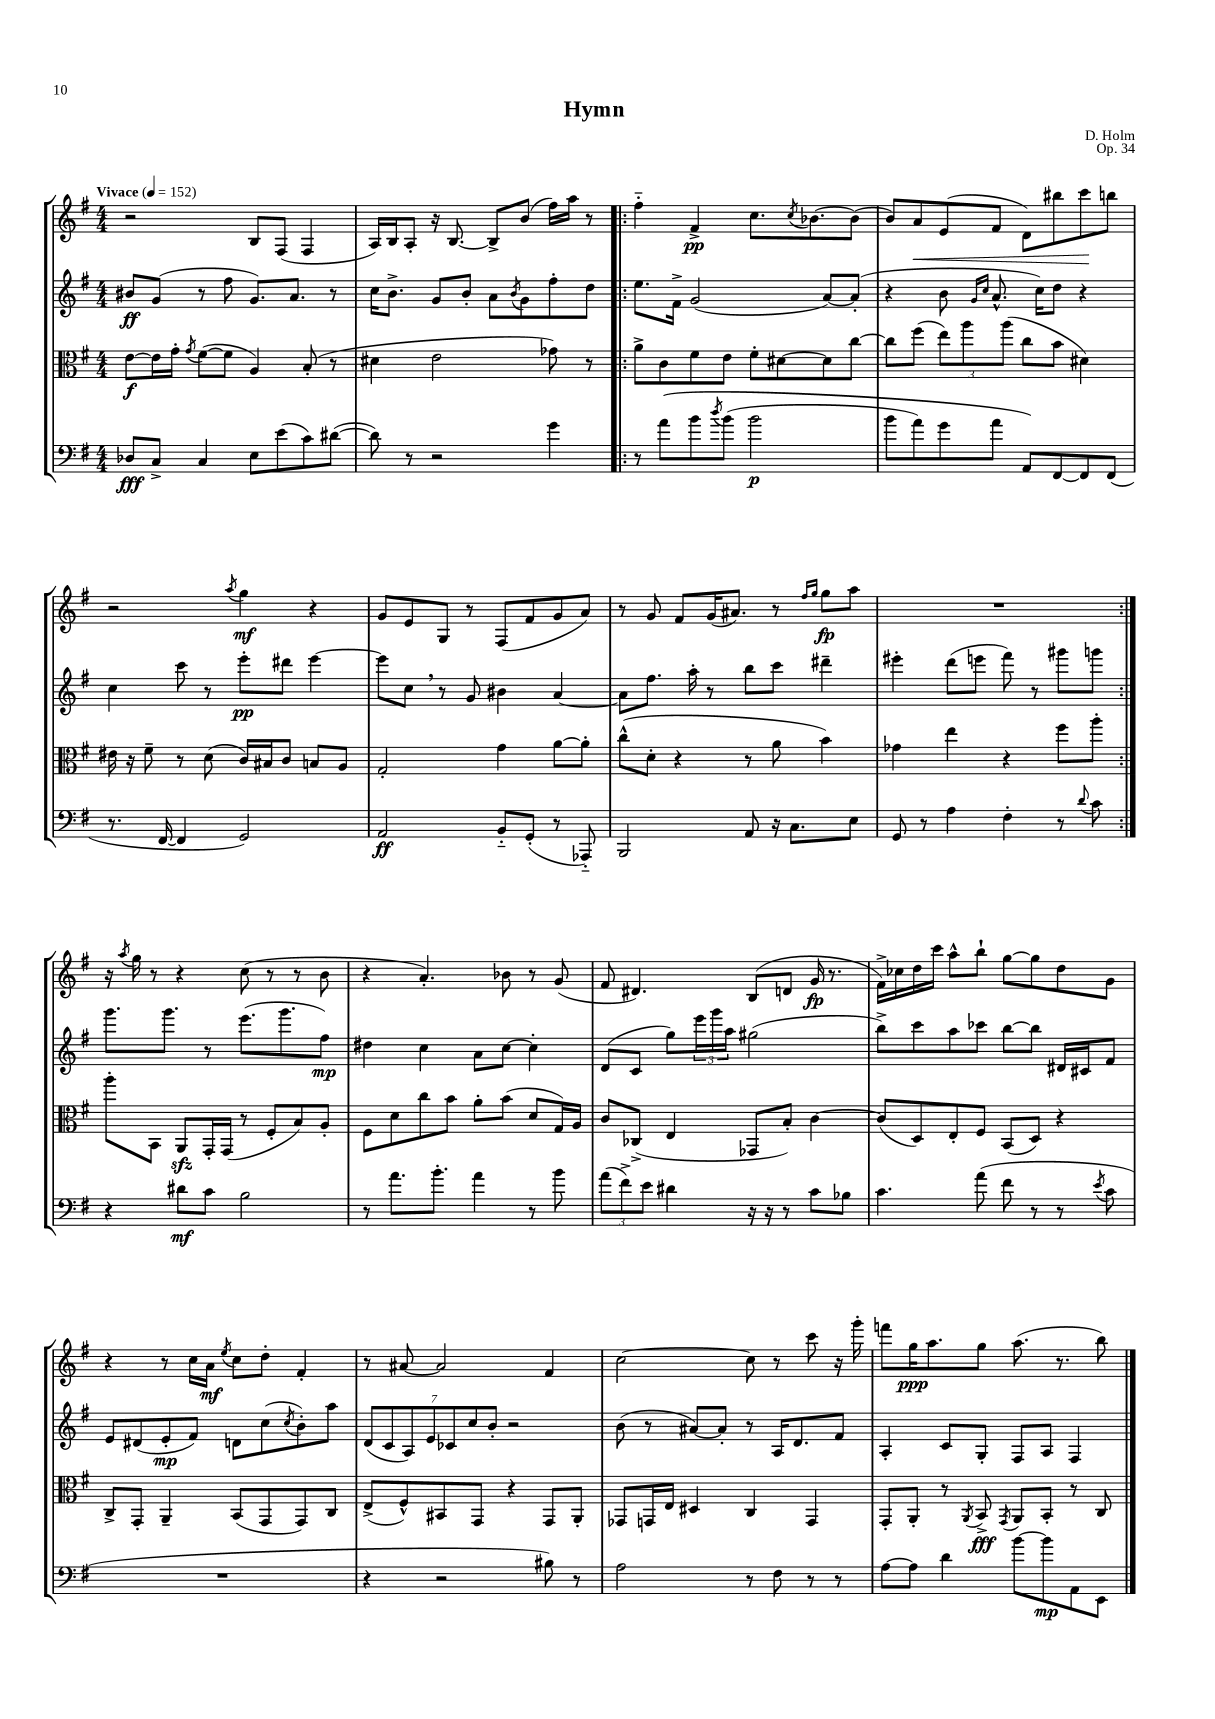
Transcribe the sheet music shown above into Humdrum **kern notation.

**kern	**kern	**kern	**kern
*staff4	*staff3	*staff2	*staff1
*clefF4	*clefC3	*clefG2	*clefG2
*k[f#]	*k[f#]	*k[f#]	*k[f#]
*M4/4	*M4/4	*M4/4	*M4/4
*MM152	*MM152	*MM152	*MM152
8D-	[8e	8b#	2r
8C^	16e]	(8g	.
.	16g'	.	.
.	8qg	.	.
4C	([8f#	8r	.
.	8f#]	8ff#	.
8E	4A)	8.g)	8B
(8e	.	.	(8F#
.	.	8.a	.
8c)	(8B'	.	4F#
([8d#	8r	8r	.
=	=	=	=
8d#])	4d#	16cc	16A)
.	.	8.b^	16B
8r	.	.	8A'
2r	2e	8g	16r
.	.	.	[8.B
.	.	8b'	.
.	.	8a	8B^]
.	.	8qb	.
.	.	8g	(8b
4g	8g-)	8ff#'	16ff#)
.	.	.	16aa
.	8r	8dd	8r
=!|:	=!|:	=!|:	=!|:
8r	8a^	8.ee	4ff#'~
&(8a	8c	.	.
.	.	16f#^	.
8b	8f#	(2g	4f#^
8qdd	.	.	.
(8b	8e	.	.
2b	8f#'	.	8.cc
.	[8d#	.	.
.	.	.	8qcc
.	.	.	[8.b-
.	8d#]	[8a)	.
.	[8cc	(8a']	(8b-]
=	=	=	=
8b	8cc]	4r	8b)
8a)	(8ff#	.	8a
8g	12ee)	8b	(8e
.	12aa	.	.
.	.	16qqg	.
.	.	16qqcc	.
8a	.	8.a^^	8f#
.	(12aa	.	.
8AA&)	8cc	.	8d)
.	.	16cc)	.
[8FF#	8b	8dd	8bb#
8FF#]	4d#)	4r	8ccc
(8FF#	.	.	8bb
=	=	=	=
8.r	16e#	4cc	2r
.	16r	.	.
.	8f#~	.	.
[16FF#	.	.	.
4FF#]	8r	8ccc	.
.	(8d	8r	.
.	.	.	8qaa
2GG)	16c)	8eee'	4gg
.	16B#	.	.
.	8c	8ddd#	.
.	8B	[4eee	4r
.	8A	.	.
=	=	=	=
2AA	2G'	8eee]	8g
.	.	8cc	8e
.	.	8r	8G
.	.	8g	8r
8BB'~	4g	4b#	(8F#
(8GG'	.	.	8f#
8r	[8a	[4a	8g
8AAA-'~)	8a']	.	8a)
=	=	=	=
2BBB	(8cc^^	8a]	8r
.	8d'	8.ff#	8g
.	4r	.	8f#
.	.	16aa'	.
.	.	8r	(16g
.	.	.	8.a#)
8AA	8r	8bb	.
16r	8a	8ccc	8r
8.C	.	.	.
.	.	.	16qqff#
.	.	.	16qqgg
.	4b)	4ddd#~	8gg
8E	.	.	8aa
=	=	=	=
8GG	4g-	4eee#'	1r
8r	.	.	.
4A	4ee	(8ddd	.
.	.	8eee	.
4F#'	4r	8fff#)	.
.	.	8r	.
8r	8ff#	8ggg#	.
8qqd	.	.	.
8c	8aa'	8ggg	.
=:|!	=:|!	=:|!	=:|!
4r	8aa'	8.ggg	16r
.	.	.	8qaa
.	.	.	16gg
.	8BB	.	8r
.	.	8.ggg	.
8d#	8AA	.	4r
8c	16GG'	8r	.
.	(16GG	.	.
2B	8r	(8.eee	(8cc
.	8F#'	.	8r
.	.	8.ggg	.
.	8B)	.	8r
.	8A'	8ff#)	8b
=	=	=	=
8r	8F#	4dd#	4r
8.a	8d	.	.
.	8cc	4cc	4.a')
8.b'	.	.	.
.	8b	.	.
4a	8a'	8a	.
.	(8b	[8cc	8b-
8r	8d	4cc']	8r
8b	16G)	.	(8g
.	16A	.	.
=	=	=	=
(12a	8c	(8d	8f#
12f#^)	.	.	.
.	(8C-^	8c	4.d#)
12e	.	.	.
4d#	4E	8gg)	.
.	.	24eee	.
.	.	24ggg	.
.	.	24aa	.
16r	8GG-	(2gg#	(8B
16r	.	.	.
8r	8B')	.	8d
8c	[4c	.	16g
.	.	.	8.r
8B-	.	.	.
=	=	=	=
4.c	(8c]	8bb^)	16f#^)
.	.	.	16cc-
.	8D)	8ccc	16dd
.	.	.	16ccc
.	8E'	8aa	8aa^^
(8a	8F#	8ccc-	8bb`
8f#	(8BB	[8bb	[8gg
8r	8D)	8bb]	8gg]
8r	4r	16d#	8dd
.	.	16c#	.
8qe	.	.	.
8c	.	8f#	8g
=	=	=	=
1r	8C^	8e	4r
.	8GG'	(8d#	.
.	4AA~	8e'	8r
.	.	8f#)	16cc
.	.	.	16a
.	.	.	8qee
.	(8BB	8d	8cc
.	8GG	(8cc	8dd'
.	.	8qcc	.
.	8GG)	8b')	4f#'
.	8C	8aa	.
=	=	=	=
4r	(8E^	(14d	8r
.	.	14c	.
.	8F#^^)	.	[8a#
.	.	14A)	.
.	.	14e	.
2r	8BB#	.	2a#]
.	.	14c-	.
.	.	14cc	.
.	8GG	.	.
.	.	14b'	.
.	4r	2r	.
8B#)	8GG	.	4f#
8r	8AA'	.	.
=	=	=	=
2A	8GG-	(8b	[2cc
.	16GG	8r	.
.	16E	.	.
.	4D#	[8a#)	.
.	.	8a#']	.
8r	4C	8r	8cc]
8F#	.	16A	8r
.	.	8.d	.
8r	4GG	.	8ccc
8r	.	8f#	16r
.	.	.	16ggg'
=	=	=	=
[8A	8GG'	4A'	8fff
8A]	8AA'	.	16gg
.	.	.	8.aa
4d	8r	8c	.
.	8qAA	.	.
.	8BB^	8G'	8gg
.	8qGG	.	.
[8b	8AA	8F#	(8.aa
8b]	8BB'	8A	.
.	.	.	8.r
8AA	8r	4F#	.
8EE	8C	.	8bb)
==	==	==	==
*-	*-	*-	*-
